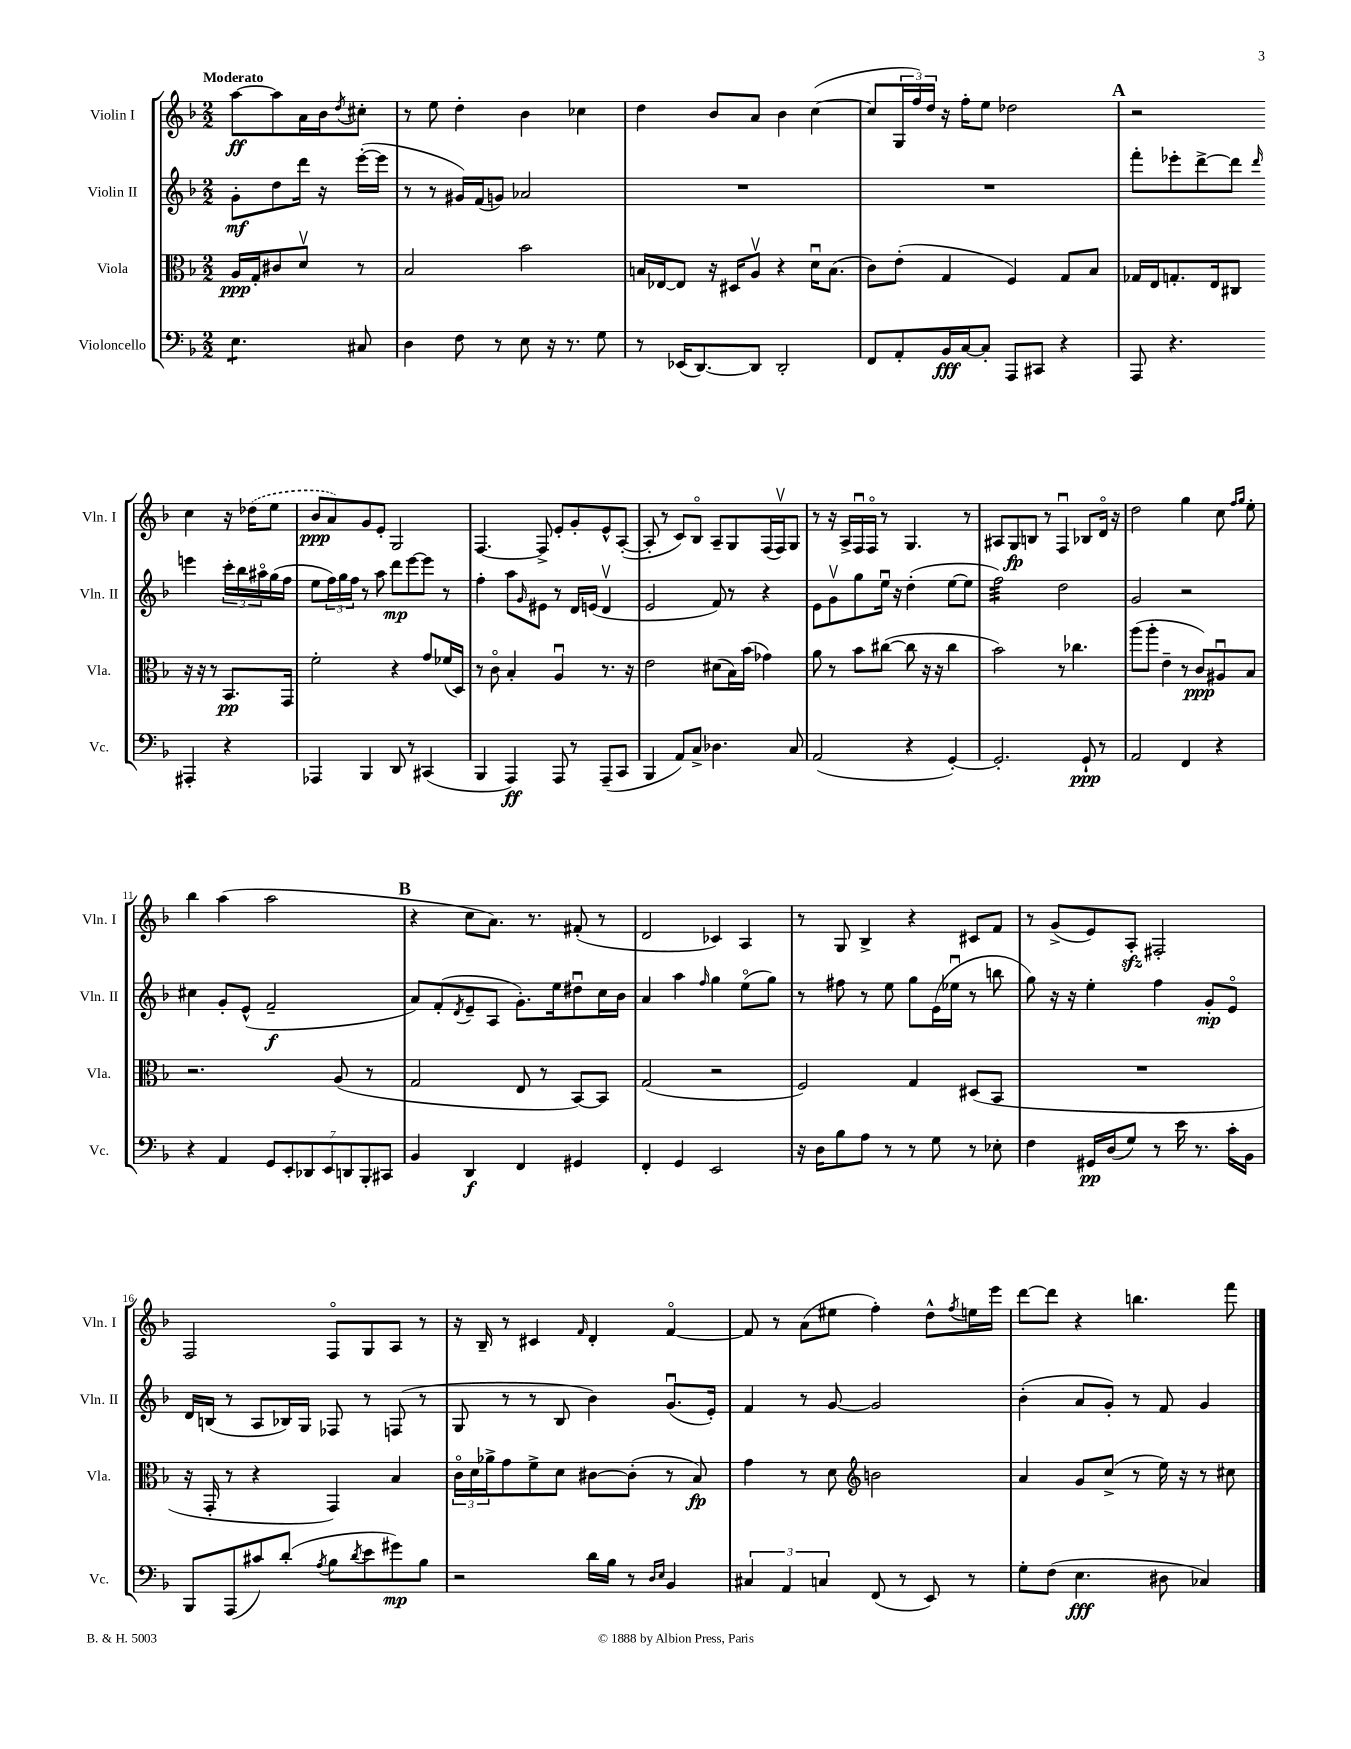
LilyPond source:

<<
\new StaffGroup <<
\new Staff = "s0" \with { instrumentName = "Violin I" shortInstrumentName = "Vln. I" } {
    \clef treble \key f \major \numericTimeSignature \time 2/2 \partial 2 \tempo "Moderato"
    a''8~\ff a''8 a'16 bes'16 \acciaccatura { d''8 } cis''8-. |
    r8 e''8 d''4-. bes'4 ces''4 |
    d''4 bes'8 a'8 bes'4 c''4~( |
    c''8 \tuplet 3/2 { g16 f''16) d''16 } r16 f''16-. e''8 des''2 |
    \mark \markup { \bold "A" } r2 c''4 r16 \once \slurDashed des''16( e''8 |
    bes'8\ppp a'8) g'8 e'8-. g2 |
    f4.~ f8-> e'8-. g'8-. e'8-^ a8~-.( |
    a8-. r8 c'8) bes8\flageolet a8-- g8 f16( f16\upbow) g8 |
    r8 r16 a16-> f16\downbow f16\flageolet r8 g4. r8 |
    ais8 g8\fp b8 r8 f4\downbow bes8 d'16\flageolet r16 |
    d''2 g''4 c''8 \grace { f''16 g''16 } e''8-. |
    bes''4 a''4( a''2 |
    \mark \markup { \bold "B" } r4 c''8 a'8.) r8. fis'8-.( r8 |
    d'2 ces'4) a4 |
    r8 g8 bes4-> r4 cis'8 f'8 |
    r8 g'8->( e'8) a8-.\sfz fis2-. |
    f2 f8\flageolet g8 a8 r8 |
    r16 bes16-- r8 cis'4 \grace { f'16 } d'4-. f'4~\flageolet |
    f'8 r8 a'8( eis''8 f''4-.) d''8-^ \acciaccatura { f''8 } e''16 e'''16 |
    d'''8~ d'''8 r4 b''4. f'''8 \bar "|." |
}
\new Staff = "s1" \with { instrumentName = "Violin II" shortInstrumentName = "Vln. II" } {
    \clef treble \key f \major \numericTimeSignature \time 2/2 \partial 2
    g'8-.\mf d''8 d'''16 r16 e'''16~-.( e'''16 |
    r8 r8 gis'16) f'16( g'8) aes'2 |
    R1 |
    R1 |
    \mark \markup { \bold "A" } f'''8-. ees'''8-. d'''8~-> d'''8 \grace { d'''16 } e'''4 \tuplet 3/2 { c'''16-. bes''16 ais''16\flageolet } g''16( f''16 |
    e''8 \tuplet 3/2 { f''16) g''16 f''16 } r8 a''8 d'''8\mp e'''8~ e'''8 r8 |
    f''4-. a''8 \grace { g'16 } eis'8 r8 d'16 e'16( d'4\upbow |
    e'2 f'8) r8 r4 |
    e'8 g'8\upbow g''8 e''16\downbow r16 d''4-.( e''8~ e''8 |
    f''2:32) d''2 |
    g'2 r2 |
    cis''4 g'8-. e'8-^( f'2--\f |
    \mark \markup { \bold "B" } a'8) f'8-.( \acciaccatura { d'8 } e'8-- a8 g'8.-.) e''16 dis''8\downbow c''16 bes'16 |
    a'4 a''4 \grace { f''16 } g''4 e''8\flageolet( g''8) |
    r8 fis''8 r8 e''8 g''8 e'16( ees''16\downbow r8 b''8 |
    g''8) r16 r16 e''4-. f''4 g'8-.\mp e'8\flageolet |
    d'16 b16( r8 a8 bes16) g16 fes8 r8 f8( r8 |
    g8 r8 r8 bes8 bes'4) g'8.\downbow( e'16-.) |
    f'4 r8 g'8~ g'2 |
    bes'4-.( a'8 g'8-.) r8 f'8 g'4 \bar "|." |
}
\new Staff = "s2" \with { instrumentName = "Viola" shortInstrumentName = "Vla." } {
    \clef alto \key f \major \numericTimeSignature \time 2/2 \partial 2
    a16\ppp g16-. cis'8 d'8\upbow r8 |
    bes2 bes'2 |
    b16 ees16~ ees8 r16 dis16 a8\upbow r4 d'16\downbow b8.( |
    c'8) e'8-.( g4 f4) g8 bes8 |
    \mark \markup { \bold "A" } ges16 e16 g8.-. e16 cis8 r16 r16 r8 bes,8.\pp g,16 |
    f'2-. r4 g'8 fes'16( d16) |
    r8 c'8\flageolet bes4-. a4\downbow r8. r16 |
    e'2 dis'8( bes16) bes'16( ges'4) |
    a'8 r8 bes'8 cis''8~( cis''8 r16 r16 cis''4 |
    bes'2) r8 ces''4. |
    a''8( a''8-. e'4-- r8 c'8\ppp) ais8\downbow bes8 |
    r2. a8( r8 |
    \mark \markup { \bold "B" } g2 e8 r8 bes,8~) bes,8 |
    g2( r2 |
    f2) g4 dis8( bes,8 |
    R1 |
    r16 g,16-. r8 r4 g,4) bes4 |
    \tuplet 3/2 { c'16\flageolet d'16 aes'16-> } g'8 f'8-> d'8 cis'8~ cis'8-.( r8 bes8\fp) |
    g'4 r8 d'8 \clef treble b'2 |
    a'4 g'8 c''8->( r8 e''16) r16 r8 cis''8 \bar "|." |
}
\new Staff = "s3" \with { instrumentName = "Violoncello" shortInstrumentName = "Vc." } {
    \clef bass \key f \major \numericTimeSignature \time 2/2 \partial 2
    e4.:8 cis8 |
    d4 f8 r8 e8 r16 r8. g8 |
    r8 ees,16( d,8.~) d,8 d,2-. |
    f,8 a,8-. bes,16\fff c16~ c8-. a,,8 cis,8 r4 |
    \mark \markup { \bold "A" } a,,8 r4. ais,,4-. r4 |
    aes,,4 bes,,4 d,8 r8 cis,4( |
    bes,,4 a,,4\ff) a,,8 r8 a,,8--( c,8 |
    bes,,4 a,8) c8-> des4. c8 |
    a,2( r4 g,4~-.) |
    g,2.-. g,8-!\ppp r8 |
    a,2 f,4 r4 |
    r4 a,4 \tuplet 7/4 { g,8 e,8-. des,8 e,8 d,8 bes,,8-. cis,8 } |
    \mark \markup { \bold "B" } bes,4 d,4\f f,4 gis,4 |
    f,4-. g,4 e,2 |
    r16 d16 bes8 a8 r8 r8 g8 r8 ees8-. |
    f4 gis,16\pp d16( g8) r8 e'16 r8. c'16-. bes,16 |
    bes,,8 a,,8( cis'8) d'8-.( \acciaccatura { a8 } bes8 \acciaccatura { d'8 } e'8 gis'8\mp) bes8 |
    r2 d'16 bes16 r8 \grace { d16 e16 } bes,4 |
    \tuplet 3/2 { cis4 a,4 c4 } f,8( r8 e,8) r8 |
    g8-. f8( e4.\fff dis8 ces4) \bar "|." |
}
>>
>>
